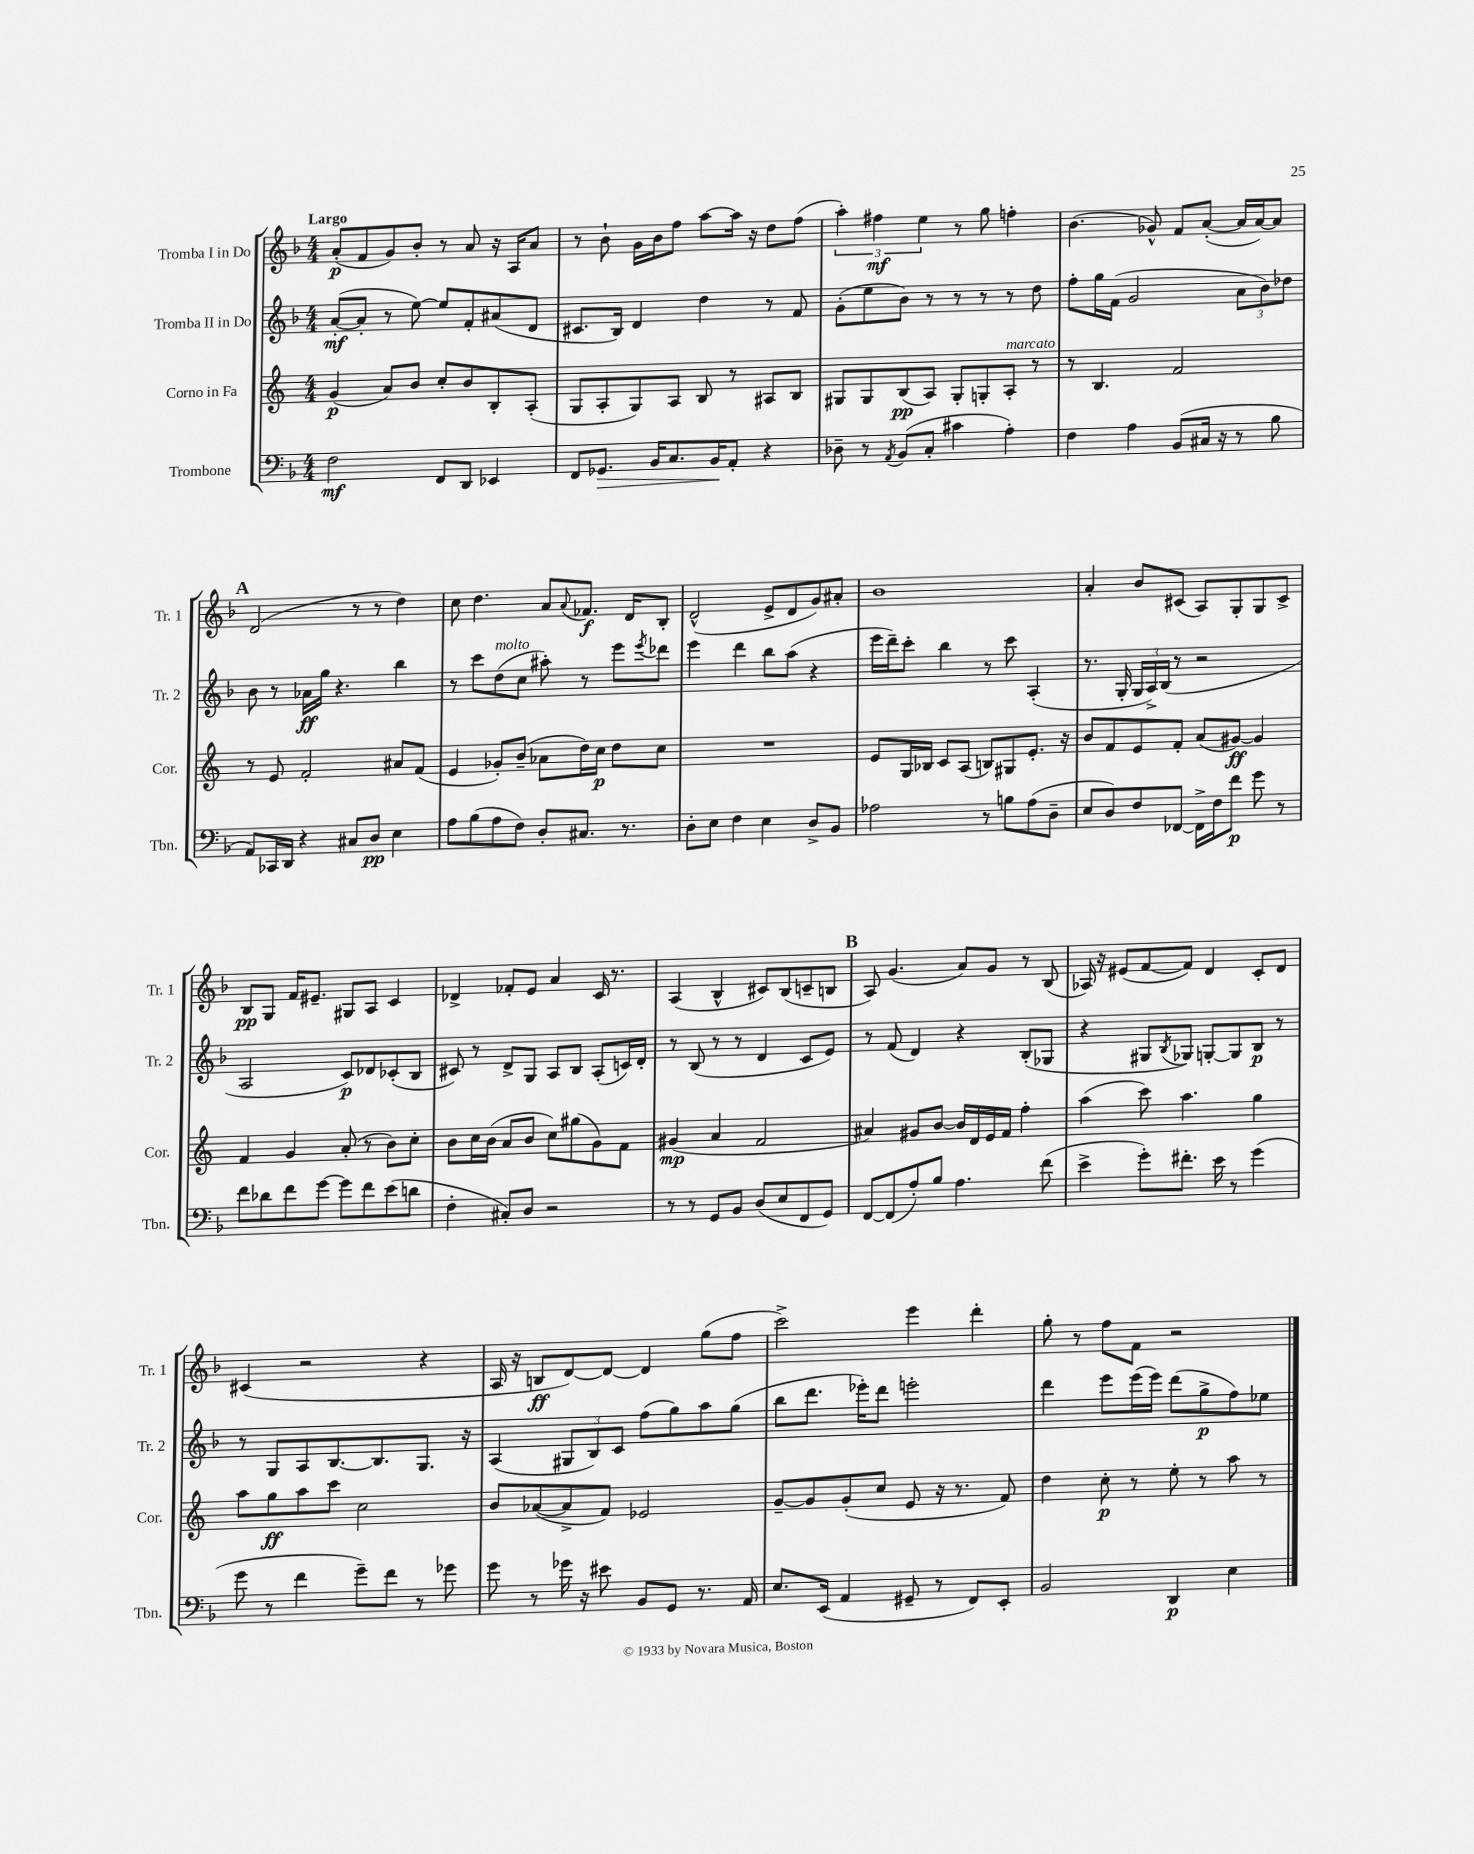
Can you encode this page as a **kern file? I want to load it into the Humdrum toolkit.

**kern	**kern	**kern	**kern
*staff4	*staff3	*staff2	*staff1
*clefF4	*clefG2	*clefG2	*clefG2
*k[b-]	*k[]	*k[b-]	*k[b-]
*M4/4	*M4/4	*M4/4	*M4/4
2F	(4g	([8a'	(8a'
.	.	8a']	8f
.	8a)	8r	8g)
.	8b	[8ee)	8b-'
8FF	8cc'	8ee]	8r
8DD	8b	8f'	8a
4EE-	8B'	(8a#	16r
.	.	.	16A
.	(8A'	8d	8a
=	=	=	=
8FF	8G	8.c#	8r
8.GG-	8A'	.	8b-`
.	.	16B-)	.
.	8G)	4d	16g
16BB-	.	.	16b-
8.C	8A	.	8ff
.	8B	4dd	[8aa
16BB-	.	.	.
8AA'	8r	.	16aa]
.	.	.	16r
4r	8A#	8r	8dd
.	8B	8f	(8ff
=	=	=	=
8D-~	8G#	(8g'	6aa')
8r	8G#	8ee	.
.	.	.	6ff#
8qAA	.	.	.
(8BB-	(8B	8b-)	.
.	.	.	6ee
8C'	8A)	8r	.
4c#	8G#'	8r	8r
.	8G'	8r	8gg
4A')	8A'	8r	4ff'
.	8r	8dd	.
=	=	=	=
4F	8r	8ff'	(4.b-
.	4.B	16gg	.
.	.	(16f	.
4A	.	2g	.
.	.	.	8g-^^)
(8BB-	2f	.	8f
16C#	.	.	([8a'
16r	.	.	.
8r	.	12a	16a]
.	.	.	[16a)
.	.	12b-)	.
8B-	.	.	8a]
.	.	12dd-	.
=	=	=	=
8AA)	8r	8b-	(2d
16CC-	8e	8r	.
16DD	.	.	.
4r	2f'	16a-	.
.	.	16gg	.
.	.	4.r	.
8C#	.	.	8r
8D	.	.	8r
4E	8a#	4bb-	4dd)
.	(8f	.	.
=	=	=	=
8A	4e	8r	8cc
(8B-	.	8ccc	4.dd
8A	8g-')	(8dd	.
8F)	(8b~	8cc	.
8D'	8a-	8aa#')	8a
.	.	.	8qqa
8.C#	16dd)	8r	8.f-
.	16cc	.	.
.	8dd	8eee	.
8.r	.	.	16d
.	.	8qeee	.
.	8cc	8ddd-	8B-'
=	=	=	=
8D'	1r	4eee	(2d^^
8E	.	.	.
4F	.	4ddd	.
4E	.	8bb-	8e^
.	.	(8aa	8d
8D^	.	4r	8g)
8BB-	.	.	8a#'
=	=	=	=
2A-	8e	16eee	1b-
.	.	16ddd~)	.
.	16G	8ccc'	.
.	16B-	.	.
.	8c	4bb-	.
.	(8A	.	.
8r	8B)	8r	.
8B	8G#	8ccc	.
(8A-	8.e'	(4A'	.
8D~	.	.	.
.	16r	.	.
=	=	=	=
8E	8b	8.r	4a'
8D)	8f	.	.
.	.	16G'	.
8F	8e	24G	8b-
.	.	24A^)	.
.	.	(24B-	.
[8FF-	8f'	8r	(8c#
16FF-^]	(8a	2r	8A)
16F	.	.	.
8f	[8g#)	.	8G'
8g	4g#]	.	8G
8r	.	.	8c#^
=	=	=	=
8f	4f	2A	8B-
8d-	.	.	8G
8f	4g	.	16f
.	.	.	8.e#~
[8g	.	.	.
8g]	(8a'	8c)	8G#
8f	8r	8d-	8A
(8e	8b)	(8c-'	4c
8d	8cc'	8B-	.
=	=	=	=
4F'	8b	8c#)	4d-^
.	16cc	8r	.
.	(16b	.	.
8C#')	8a	8d^	8f-'
8D	8b	8G	8e
2r	8cc)	8A	4a
.	(8gg#	8B-	.
.	8g)	(8A'	16c
.	.	.	8.r
.	8f	16c)	.
.	.	16d'	.
=	=	=	=
8r	(4g#	8r	(4A
8r	.	(8B-	.
8GG	4a	8r	4B-^^
8BB-	.	8r	.
(8D	2f	4d	8c#)
8E	.	.	(8B-
8FF	.	8c	8c~
8GG)	.	8e)	8B
=	=	=	=
[8FF	4a#)	8r	8A)
(8FF]	.	(8f	(4.g
8A')	8g#	4d)	.
8B-	[8b	.	.
4.A	16b]	4r	8a)
.	16d	.	.
.	16e	.	8g
.	16f	.	.
.	4ff'	(8B-'	8r
(8f	.	8G-	(8B-
=	=	=	=
4e^	(4aa	4r	16A-)
.	.	.	16r
.	.	.	(8e#
8g')	8ccc)	8G#	[8f
.	.	8qB-	.
8.f#'	4.aa	8G-)	8f])
.	.	[8G'	4d
16e	.	.	.
8r	.	8G]	.
(4g	4gg	8B-	8c'
.	.	8r	8d
=	=	=	=
8g	8aa	8r	(4c#
8r	8gg	8G	.
4f	8aa	8A	2r
.	8ccc	[8.B-	.
8g~)	2cc	.	.
.	.	8.B-]	.
8f	.	.	.
8r	.	8.G	4r
8g-	.	.	.
.	.	16r	.
=	=	=	=
8g	8b	(4A	16A
.	.	.	16r
8r	([8a-	.	8B
16g-	8a-^]	12G#	[8d)
16r	.	.	.
.	.	12B-)	.
8e#	8f)	.	8d_
.	.	12c	.
8BB-	2e-	(8ff	4d]
8GG	.	8gg)	.
8.r	.	8aa	(8gg
.	.	(8gg	8ff
16AA	.	.	.
=	=	=	=
8.E	[8g~	8bb-	2ccc^)
.	8g]	8.ddd	.
(16EE	.	.	.
4AA	(8g'	.	.
.	.	16eee-')	.
.	8cc	8ddd	.
8GG#~	8e	2eee'	4eee
8r	16r	.	.
.	8.r	.	.
8FF)	.	.	4ddd'
8EE'	8f)	.	.
=	=	=	=
2BB-	4dd	4ddd	8gg'
.	.	.	8r
.	8cc'	8eee	8ff
.	8r	(16eee	8f
.	.	16eee)	.
4DD	8ee'	(8ddd	2r
.	8r	8gg^	.
4E	8aa	8ff)	.
.	8r	8ee-	.
==	==	==	==
*-	*-	*-	*-
